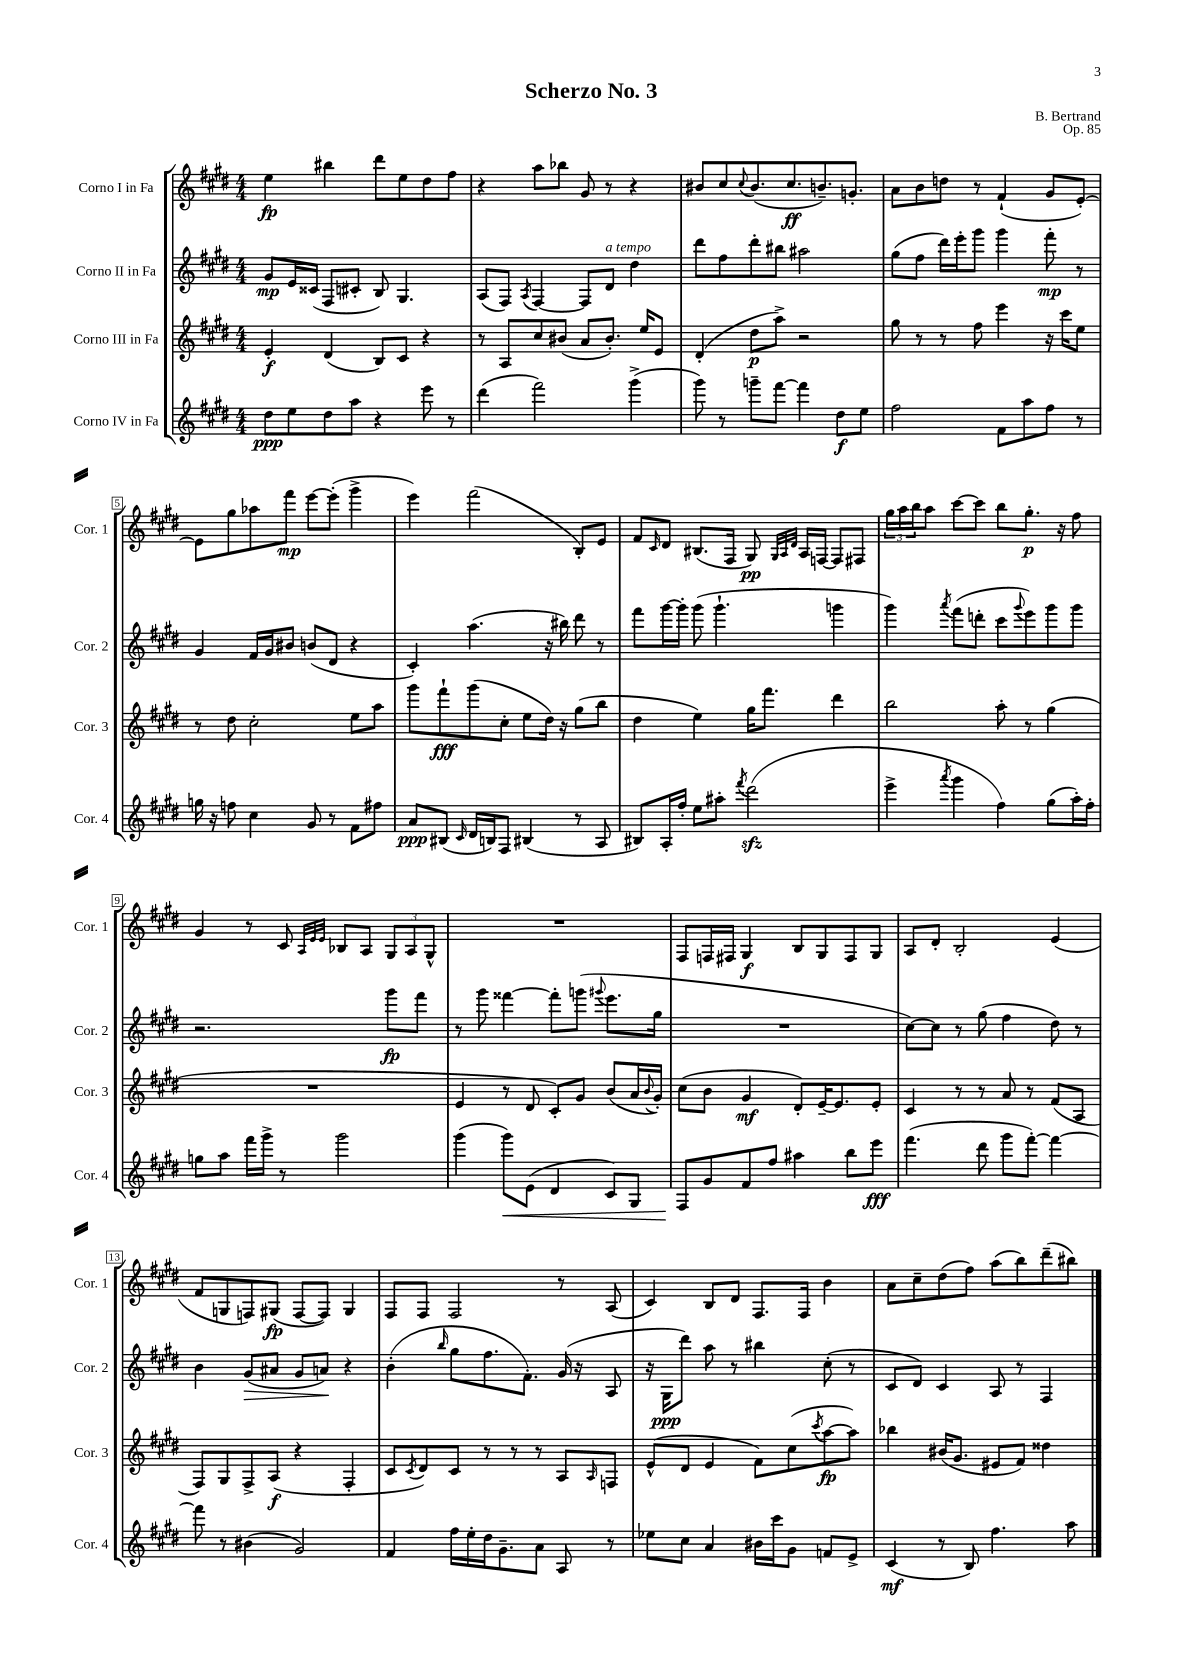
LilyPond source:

\header { title = "Scherzo No. 3" composer = "B. Bertrand" opus = "Op. 85" }
<<
\new StaffGroup <<
\new Staff = "s0" \with { instrumentName = "Corno I in Fa" shortInstrumentName = "Cor. 1" } {
    \clef treble \key e \major \numericTimeSignature \time 4/4
    e''4\fp bis''4 dis'''8 e''8 dis''8 fis''8 |
    r4 a''8 bes''8 gis'8 r8 r4 |
    bis'8 cis''8 \appoggiatura { cis''8 } bis'8.( cis''8.\ff b'8.--) g'8.-. |
    a'8 b'8 d''8 r8 fis'4-!( gis'8 e'8~-.) |
    e'8 gis''8 aes''8 fis'''8\mp e'''8~ e'''8-.( gis'''4-> |
    e'''4) fis'''2( b8-.) e'8 |
    fis'8 \grace { cis'16 } dis'8 bis8.( fis16 gis8\pp) \grace { gis32 a32 dis'32 } a16 f16~ f8 fis8 |
    \tuplet 3/2 { gis''16 a''16 b''16 } a''8 cis'''8~ cis'''8 b''8 gis''8.-.\p r16 fis''8 |
    gis'4 r8 cis'8 \grace { a32 e'32 e'32 } bes8 a8 \tuplet 3/2 { gis8 a8 gis8-^ } |
    R1 |
    fis8 f16 fis16 gis4\f b8 gis8 fis8 gis8 |
    a8 dis'8-. b2-. e'4( |
    fis'8 g8 f8) gis8\fp( f8~ f8) gis4 |
    fis8 fis8 fis2 r8 a8( |
    cis'4) b8 dis'8 fis8. fis16 b'4 |
    a'8 cis''8-- dis''8( fis''8) a''8( b''8) dis'''8--( bis''8) \bar "|." |
}
\new Staff = "s1" \with { instrumentName = "Corno II in Fa" shortInstrumentName = "Cor. 2" } {
    \clef treble \key e \major \numericTimeSignature \time 4/4
    gis'8\mp e'16 cisis'16( fis8 cis'8-. b8) gis4. |
    a8( fis8) \acciaccatura { a8 } fis4~ fis8 dis'8^\markup { \italic "a tempo" } dis''4 |
    dis'''8 fis''8 dis'''8-. bis''8 ais''2 |
    gis''8( fis''8 dis'''16) e'''16-. gis'''8 gis'''4 fis'''8-.\mp r8 |
    gis'4 fis'16 gis'16 bis'8 b'8( dis'8 r4 |
    cis'4-.) a''4.( r16 bis''16) dis'''8 r8 |
    fis'''8 gis'''16~ gis'''16-. gis'''8( gis'''4.-! g'''4 |
    gis'''4) \acciaccatura { a'''8 } fis'''8( d'''8-. cis'''8 \appoggiatura { gis'''8 } e'''8) gis'''8 gis'''8 |
    r2. gis'''8\fp fis'''8 |
    r8 gis'''8 fisis'''4~ fisis'''8-. g'''8( \appoggiatura { gis'''8 } e'''8. gis''16 |
    R1 |
    cis''8~) cis''8 r8 gis''8( fis''4 dis''8) r8 |
    b'4 gis'8\>( ais'8 gis'8 a'8\!) r4 |
    b'4-.( \grace { b''16 } gis''8 fis''8. fis'8.-.) gis'16( r16 a8 |
    r16 gis16\ppp dis'''8) a''8 r8 bis''4 cis''8-.( r8 |
    cis'8 dis'8) cis'4 a8 r8 fis4 \bar "|." |
}
\new Staff = "s2" \with { instrumentName = "Corno III in Fa" shortInstrumentName = "Cor. 3" } {
    \clef treble \key e \major \numericTimeSignature \time 4/4
    e'4-.\f dis'4( b8) cis'8 r4 |
    r8 a8 cis''8 bis'8( a'8 bis'8.-.) e''16 e'8 |
    dis'4-.( dis''8\p a''8->) r2 |
    gis''8 r8 r8 fis''8 e'''4 r16 cis'''16 e''8 |
    r8 dis''8 cis''2-. e''8 a''8 |
    gis'''8 fis'''8-!\fff gis'''8( cis''8-. e''8 dis''16) r16 gis''8( b''8 |
    dis''4 e''4) gis''16 fis'''8. dis'''4 |
    b''2 a''8-. r8 gis''4( |
    R1 |
    e'4 r8 dis'8 cis'8-.) gis'8 b'8( a'16 \appoggiatura { b'8 } gis'16-.) |
    cis''8( b'8 gis'4\mf dis'8-.) e'16~-- e'8. e'8-. |
    cis'4 r8 r8 a'8 r8 fis'8( a8 |
    fis8) gis8 fis8-> a8\f( r4 fis4-. |
    cis'8 \acciaccatura { cis'8 } dis'8) cis'8 r8 r8 r8 a8 \grace { a16 } f8 |
    e'8-^( dis'8 e'4 fis'8) cis''8( \acciaccatura { cis'''8 } a''8~\fp a''8) |
    bes''4 bis'16( gis'8. eis'8 fis'8) disis''4 \bar "|." |
}
\new Staff = "s3" \with { instrumentName = "Corno IV in Fa" shortInstrumentName = "Cor. 4" } {
    \clef treble \key e \major \numericTimeSignature \time 4/4
    dis''8\ppp e''8 dis''8 a''8 r4 e'''8 r8 |
    dis'''4( fis'''2) gis'''4->( |
    gis'''8) r8 g'''8-- fis'''8~ fis'''4 dis''8\f e''8 |
    fis''2 fis'8 a''8 fis''8 r8 |
    g''16 r16 f''8 cis''4 gis'8 r8 fis'8 fis''8 |
    a'8\ppp bis8( \grace { cis'16 } dis'16 b16) fis8 bis4( r8 a8 |
    bis8) a16-. fis''16-. e''8 ais''8-. \acciaccatura { fis'''8 } dis'''2\sfz( |
    e'''4-> \acciaccatura { a'''8 } gis'''4 fis''4) gis''8( a''16-.) fis''16-. |
    g''8 a''8 fis'''16 gis'''16-> r8 gis'''2 |
    gis'''4( gis'''8\<) e'8( dis'4 cis'8) gis8 |
    fis8\! gis'8 fis'8 fis''8 ais''4 b''8 e'''8\fff |
    fis'''4.( dis'''8 gis'''8 fis'''8~-.) fis'''4~ |
    fis'''8 r8 bis'4( gis'2) |
    fis'4 fis''16 e''16-. dis''16 gis'8.-- a'8 a8 r8 |
    ees''8 cis''8 a'4 bis'16 cis'''16 gis'8 f'8 e'8-> |
    cis'4\mf( r8 b8) fis''4. a''8 \bar "|." |
}
>>
>>
\layout { \context { \Score \override BarNumber.stencil = #(make-stencil-boxer 0.1 0.3 ly:text-interface::print) } }
